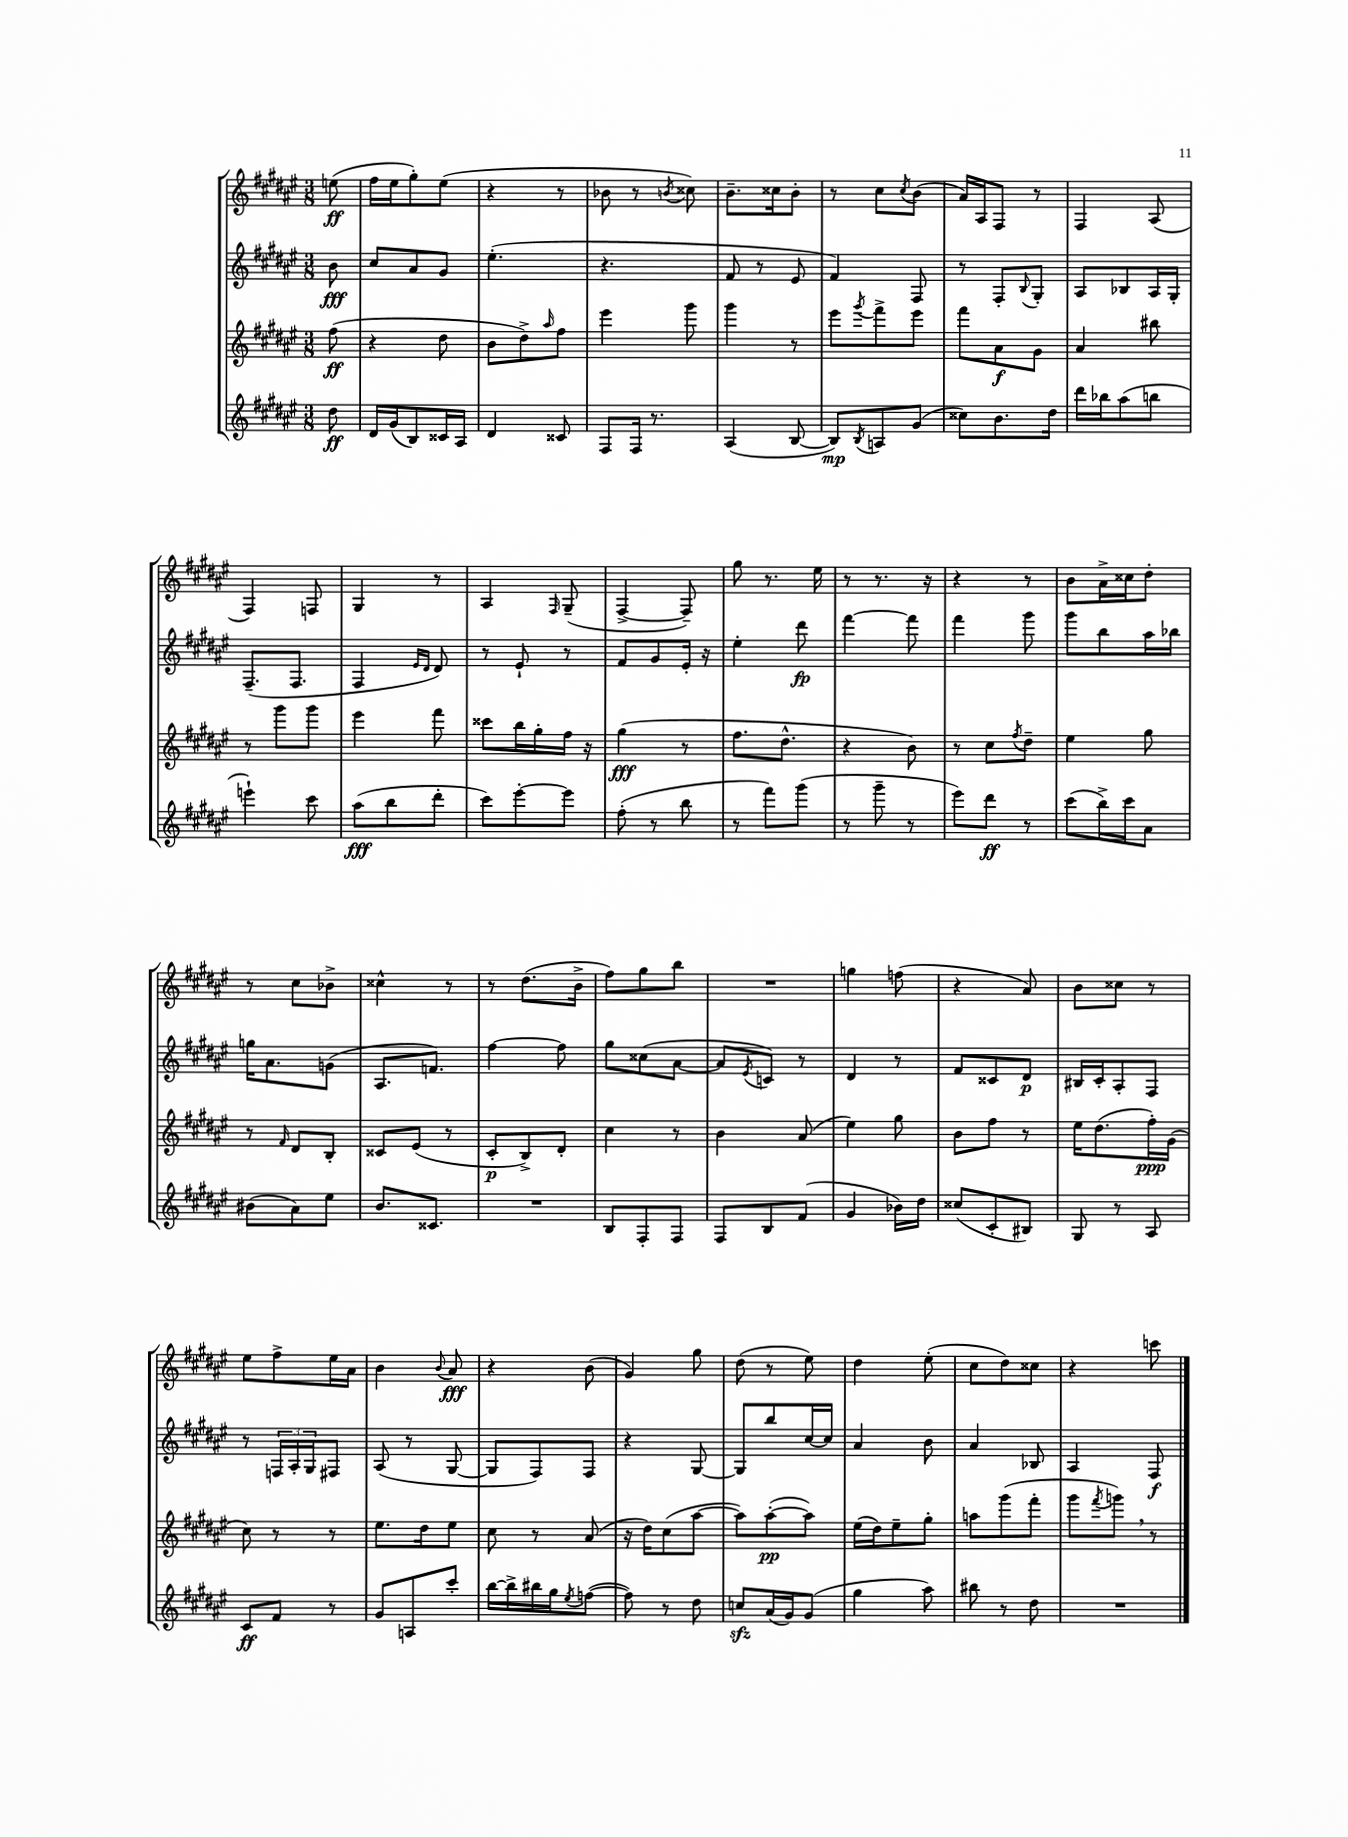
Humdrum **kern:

**kern	**kern	**kern	**kern
*staff4	*staff3	*staff2	*staff1
*clefG2	*clefG2	*clefG2	*clefG2
*k[f#c#g#d#a#e#]	*k[f#c#g#d#a#e#]	*k[f#c#g#d#a#e#]	*k[f#c#g#d#a#e#]
*M3/8	*M3/8	*M3/8	*M3/8
8dd#\	(8ff#\	8b\	(8ee\
=	=	=	=
16d#/LL	4r	8cc#/L	16ff#\LL
(16g#/J	.	.	16ee#\J
8B/)	.	8a#/	8gg#'\)
16c##/L	8dd#\	8g#/J	(8ee#\J
16A#/JJ	.	.	.
=	=	=	=
4d#/	8b\L	(4.ee#'\	4r
.	8dd#^\)	.	.
.	16qqaa#/	.	.
8c##/	8ff#\J	.	8r
=	=	=	=
8F#/L	4eee#\	4.r	8b-\
16F#/Jk	.	.	8r
8.r	.	.	.
.	.	.	8qb/
.	8ggg#\	.	8cc##\)
=	=	=	=
(4A#/	4ggg#\	8f#/	8.b~\L
.	.	8r	.
.	.	.	16cc##\k
[8B/	8r	8e#/	8b'\J
=	=	=	=
8B/]L)	8eee#\L	4f#/)	8r
8qB/	8qggg#/	.	.
8A/	8fff#^\	.	8cc#\L
.	.	.	8qcc#/
(8g#/J	8eee#\J	8F#/	(8b\J
=	=	=	=
8cc##\L)	8fff#\L	8r	16a#/LL)
.	.	.	16A#/J
8.b\	8a#\	8F#'/L	8F#/J
.	.	8qqB/	.
.	8g#\J	8G#'/J	8r
16dd#\Jk	.	.	.
=	=	=	=
16ddd#\LL	4a#/	8A#/L	4F#/
16bb-\J	.	.	.
(8aa#\	.	8B-/	.
8bb\J	8bb#\	16A#/L	(8A#/
.	.	16G#'/JJ	.
=	=	=	=
4eee`\)	8r	(8.F#~/L	4F#/)
.	8ggg#\L	.	.
.	.	8.F#/J	.
8ccc#\	8ggg#\J	.	8F/
=	=	=	=
(8aa#\L	4eee#\	4F#/	4G#/
8bb\	.	.	.
.	.	16qqe#/LL	.
.	.	16qqd#/JJ	.
8ddd#'\J	8fff#\	8d#/)	8r
=	=	=	=
8ccc#\L)	8ccc##\L	8r	4A#/
[8eee#'\	16bb\L	8e#`/	.
.	16gg#'\	.	.
.	.	.	16qqF#/
8eee#\]J	16ff#\JJ	8r	(8G#~/
.	16r	.	.
=	=	=	=
(8ff#'\	(4gg#\	8f#/L	[4F#^/
8r	.	8g#/	.
8bb\	8r	16e#'/Jk	8F#~/])
.	.	16r	.
=	=	=	=
8r	8.ff#\L	4ee#'\	8gg#\
8fff#\L)	.	.	8.r
.	8.dd#^^\J	.	.
(8ggg#\J	.	8ddd#\	.
.	.	.	16ee#\
=	=	=	=
8r	4r	[4fff#\	8r
8ggg#~\	.	.	8.r
8r	8b\)	8fff#\]	.
.	.	.	16r
=	=	=	=
8eee#\L)	8r	4fff#\	4r
8ddd#\J	8cc#\L	.	.
.	8qff#/	.	.
8r	8dd#~\J	8ggg#\	8r
=	=	=	=
(8ccc#\L	4ee#\	8ggg#\L	8b\L
16bb^\L)	.	8bb\	16a#^\L
16ccc#\J	.	.	16cc##\J
8a#\J	8gg#\	16aa#\L	8dd#'\J
.	.	16bb-\JJ	.
=	=	=	=
(8b#\L	8r	16gg\LK	8r
.	.	8.a#\	.
.	16qqf#/	.	.
8a#\)	8d#/L	.	8cc#\L
8ee#\J	8B'/J	(8g\J	8b-^\J
=	=	=	=
8.b/L	8c##/L	8.A#/L	4cc##^^\
.	(8e#/J	.	.
8.c##/J	.	8.f/J)	.
.	8r	.	8r
=	=	=	=
4.r	8c#'/L	[4ff#\	8r
.	8B^/)	.	(8.dd#\L
.	8d#'/J	8ff#\]	.
.	.	.	16b^\Jk
=	=	=	=
8B/L	4cc#\	8gg#\L	8ff#\L)
8F#'/	.	(8cc##\	8gg#\
8F#/J	8r	[8a#\J	8bb\J
=	=	=	=
8F#/L	4b\	8a#/]L	4.r
.	.	8qe#/	.
8B/	.	8c/J)	.
(8f#/J	(8a#/	8r	.
=	=	=	=
4g#/	4ee#\)	4d#/	4gg\
16b-\LL)	8gg#\	8r	(8ff\
16dd#\JJ	.	.	.
=	=	=	=
(8cc##/L	8b\L	8f#/L	4r
8c#'/	8ff#\J	8c##/	.
8B#/J)	8r	8d#/J	8a#/)
=	=	=	=
8G#/	16ee#\LK	16B#/LL	8b\L
.	(8.dd#\	16c#'/J	.
8r	.	8A#'/	8cc##\J
8A#/	16ff#'\L)	8F#/J	8r
.	(16g#\JJ	.	.
=	=	=	=
8c#/L	8cc#\)	8r	8ee#\L
8f#/J	8r	24F/LL	8ff#^\
.	.	24A#'/	.
.	.	24G#/J	.
8r	8r	8F#/J	16ee#\L
.	.	.	16a#\JJ
=	=	=	=
8g#/L	8.ee#\L	(8A#/	4b\
8A/	.	8r	.
.	16dd#\k	.	.
.	.	.	8qqb/
8ccc#'/J	8ee#\J	[8G#/	8a#/
=	=	=	=
[16bb\LL	8cc#\	8G#/]L	4r
16bb^\]	.	.	.
16bb#\	8r	8F#/)	.
16gg#\J	.	.	.
8qee#/	.	.	.
([8ff\J	(8a#/	8F#/J	(8b\
=	=	=	=
8ff\])	16r	4r	4g#/)
.	16dd#\LK)	.	.
8r	(8cc#\	.	.
8dd#\	[8aa#\J	[8G#/	8gg#\
=	=	=	=
8cc/L	8aa#\]L)	8G#/]L	(8dd#\
(16a#/L	([8aa#'\	8bb/	8r
16g#/J)	.	.	.
(8g#/J	8aa#\]J)	[16cc#/L	8ee#\)
.	.	16cc#/]JJ	.
=	=	=	=
4gg#\	(16ee#\LL	4a#/	4dd#\
.	16dd#\J)	.	.
.	8ee#~\	.	.
8aa#\)	8gg#'\J	8b\	(8ee#'\
=	=	=	=
8bb#\	8aa\L	4a#/	8cc#\L
8r	(8ggg#\	.	8dd#\)
8dd#\	8fff#'\J	8B-/	8cc##\J
=	=	=	=
4.r	8ggg#\L	4A#/	4r
.	8qfff#/	.	.
.	8ggg\J)	.	.
.	8r	8F#/	8ccc\
==	==	==	==
*-	*-	*-	*-
